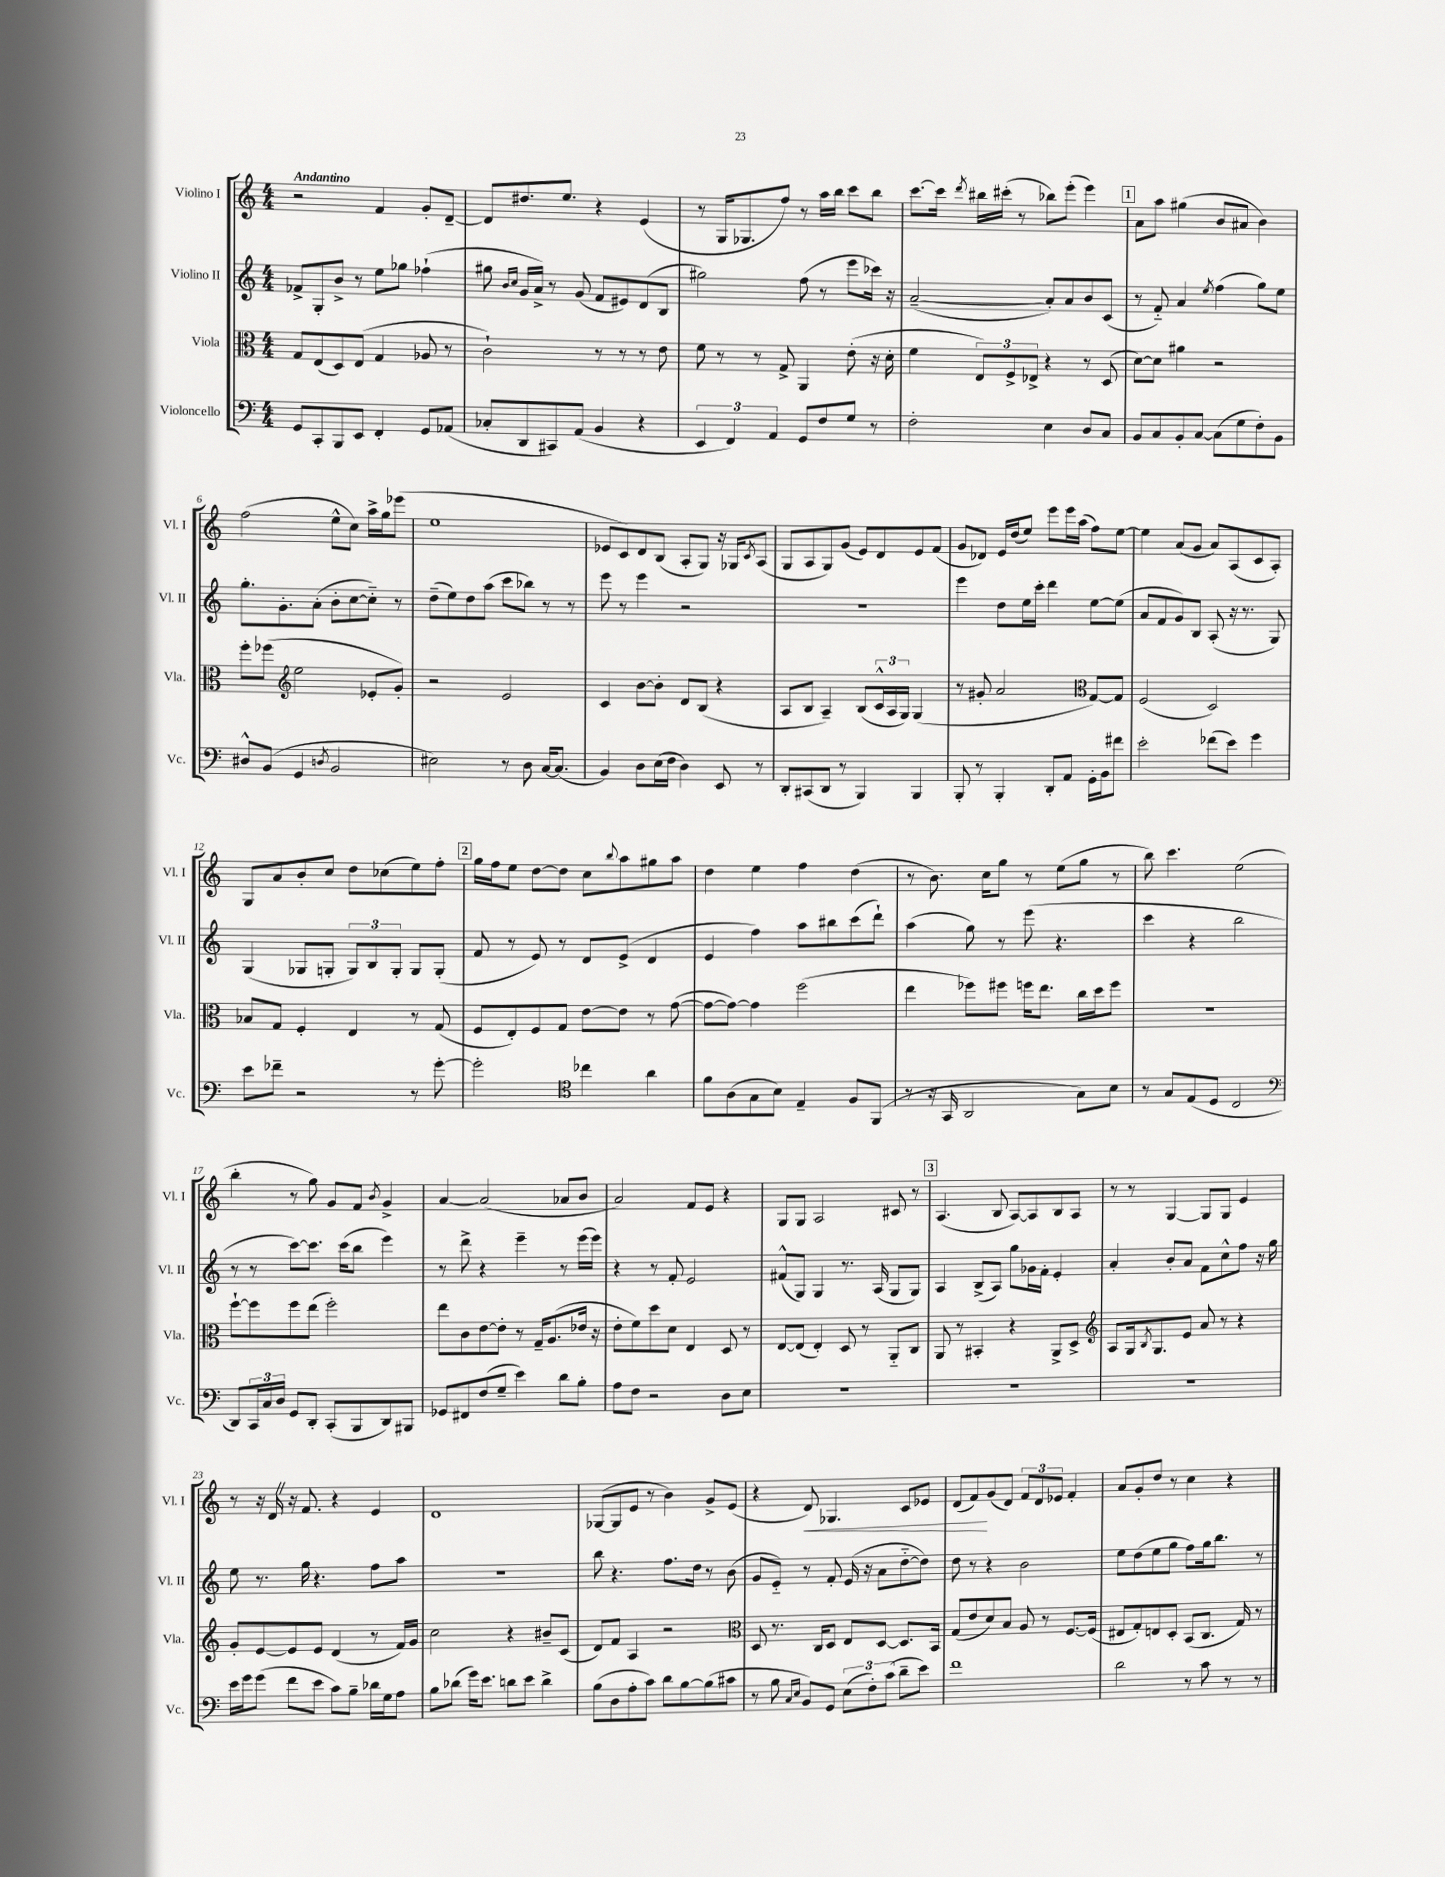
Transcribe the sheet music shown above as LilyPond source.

<<
\new StaffGroup <<
\new Staff = "s0" \with { instrumentName = "Violino I" shortInstrumentName = "Vl. I" } {
    \clef treble \key c \major \numericTimeSignature \time 4/4 \tempo "Andantino"
    r2 f'4 g'8-. d'8~-- |
    d'8 dis''8. e''8. r4 e'4( |
    r8 g16 ges8. f''8) r8 a''16 b''16 c'''8 b''8 |
    c'''8.~ c'''16 \acciaccatura { d'''8 } bis''16 cis'''16-.( r8 bes''8) e'''8-.( e'''4) |
    \mark \markup { \box "1" } a'8 a''8 gis''4( b'8 ais'8 b'4) |
    f''2( e''8-^ c''8) a''16-> g''16 ees'''8( |
    e''1 |
    ees'8 c'8) d'8 b8( a8-. g8) r16 ges16 \acciaccatura { c'8 } a8( |
    g8 a8 g8) g'8( e'8) d'8 e'8 f'8( |
    g'8 des'8) e'16 d''16( e''8) e'''8 e'''16 a''16( f''8) e''8~ |
    e''4 a'8( g'8 a'8) a8( c'8 a8-.) |
    g8 a'8 b'8-. c''8 d''8 ces''8( e''8) f''8-. |
    \mark \markup { \box "2" } g''16 f''16 e''8 d''8~ d''8 c''8 \appoggiatura { b''8 } a''8 gis''8 a''8 |
    d''4 e''4 f''4 d''4( |
    r8 b'8.) c''16 g''8 r8 e''8( g''8 r8 |
    b''8) c'''4. e''2( |
    b''4-. r8 g''8) g'8 f'8 \acciaccatura { b'8 } g'4-> |
    a'4~ a'2( aes'8 b'8 |
    a'2) f'8 e'8 r4 |
    g8 g8 a2 cis'8 r8 |
    \mark \markup { \box "3" } a4.( b8 a8~) a8 b8 a8 |
    r8 r8 g4~ g8 g8 e'4 |
    r8 r16 d'16 \once \override BreathingSign.text = \markup { \musicglyph "scripts.caesura.straight" } \breathe r16 f'8. r4 e'4 |
    d'1 |
    ges8~( ges8 e'8 r8 b'4) g'8-> e'8( |
    r4 d'8\<) ges4. c'8 ees'8 |
    d'8( f'8\!) g'8( d'8) \tuplet 3/2 { f'8 d'8 ees'8 } f'4-. |
    a'8 g'8-. d''8 r8 c''4 r4 \bar "|." |
}
\new Staff = "s1" \with { instrumentName = "Violino II" shortInstrumentName = "Vl. II" } {
    \clef treble \key c \major \numericTimeSignature \time 4/4
    fes'8-> g8-. b'8-> r8 e''8 ges''8 fes''4-!( |
    gis''8 \grace { b'16 c''16 } g'16 a'16->) r8 g'8( f'8 eis'8) d'8( b8 |
    gis''2) f''8( r8 e'''8 ces'''16) r16 |
    a'2~--( a'8-.) a'8 b'8 c'8( |
    \mark \markup { \box "1" } r8 f'8-_) a'4 \acciaccatura { e''8 } f''4( g''8) e''8 |
    g''8.-. g'8.-. a'8-.( b'8-. c''8~ c''8-_) r8 |
    d''8--( e''8) d''8 a''8( c'''8 bes''8) r8 r8 |
    e'''8 r8 e'''4 r2 |
    R1 |
    e'''4 d''8 e''16 c'''16-. d'''4 e''8~ e''8( |
    a'8 f'8 g'8) b8 a8-.( r16 r8. g8) |
    g4( ges8 g8-. \tuplet 3/2 { g8) b8 g8-. } g8 g8-.( |
    \mark \markup { \box "2" } f'8 r8 e'8) r8 d'8 e'8->( d'4 |
    e'4 f''4) a''8 bis''8 c'''8( d'''8-!) |
    a''4( g''8) r8 e'''8( r4. |
    c'''4 r4 b''2 |
    r8 r8 c'''8~) c'''8. c'''16( b''8 e'''4) |
    r8 d'''8-> r4 e'''4-- r8 e'''16( e'''16) |
    r4 r8 f'8-. e'2 |
    fis'8-^( g8) g4 r8. a16( g8 g8) |
    \mark \markup { \box "3" } a4 b8->( a8) g''8 ges'16 f'16-. e'4-. |
    a'4-. b'8-. a'8 f'8 c''8-^ f''8 r16 g''16 |
    e''8 r8. g''16 r4. f''8 a''8 |
    R1 |
    b''8 r4. f''8. d''16 r8 b'8( |
    g'8 e'8-_) r8 f'8-. e'16( r16 a'8 d''8~-_ d''8) |
    d''8 r8 r4 b'2 |
    e''8 d''8( e''8 g''8 f''8) g''16 b''8. r8 \bar "|." |
}
\new Staff = "s2" \with { instrumentName = "Viola" shortInstrumentName = "Vla." } {
    \clef alto \key c \major \numericTimeSignature \time 4/4
    g8 e8( d8) e8( g4 aes8 r8 |
    c'2-!) r8 r8 r8 e'8 |
    f'8 r8 r8 g8-> a,4 e'8-.( r16 d'16-. |
    f'4 \tuplet 3/2 { e8) f8-> ees8-> } r4 r8 d8( |
    \mark \markup { \box "1" } d'8~) d'8 ais'4 r2 |
    f''8-. fes''8( \clef treble e''2 ees'8-. g'8-.) |
    r2 e'2 |
    c'4 b'8~ b'8-. d'8 b8( r4 |
    a8 b8 a4--) b8( \tuplet 3/2 { c'16-^ a16 g16) } g4( |
    r8 gis'8-. a'2 \clef alto g8~) g8 |
    f2( d2) |
    bes8 g8 f4-. e4 r8 g8( |
    \mark \markup { \box "2" } f8 e8-.) f8 g8 e'8~ e'8 r8 g'8~( |
    g'8~ g'8~) g'4 f''2( |
    e''4 fes''8) fis''8 f''16 e''8. c''16 d''16 f''8 |
    r1 |
    f''8~-! f''8 f''8 e''8( f''2-.) |
    e''8 c'8 e'8~ e'8-. r8 g16-- a8.( ees'16 r16 |
    e'8-. f'8) d''8 d'8 e4 d8 r8 |
    e8~ e8( e4-.) d8 r8 a,8-_ c8 |
    \mark \markup { \box "3" } a,8 r8 bis,4-. r4 a,8-> d8-> |
    \clef treble a8 g16 \acciaccatura { b8 } g8. e'8 a'8 r8 r4 |
    g'8-. e'8~ e'8 e'8 d'4( r8 f'16) g'16 |
    c''2 r4 bis'8-- c'8( |
    d'8) f'8 a4 r2 |
    \clef alto d8 r8. c16 d8 e8 d8~ d8. b,16 |
    g8( e'8 d'8) b8 a8 r8 f8.~ f16( |
    eis8 g8-.) e8 d8-. b,8( c8. g16) r8 \bar "|." |
}
\new Staff = "s3" \with { instrumentName = "Violoncello" shortInstrumentName = "Vc." } {
    \clef bass \key c \major \numericTimeSignature \time 4/4
    g,8 c,8-. b,,8 e,8 f,4-. g,8 aes,8( |
    ces8-. d,8 cis,8) a,8( b,4 r4 |
    \tuplet 3/2 { e,4 f,4) a,4 } g,8 f8 g8 r8 |
    f2-. e4 d8 c8 |
    \mark \markup { \box "1" } b,8 c8 b,8-. c8~ c8( g8 f8-.) b,8 |
    dis8-^ b,8( g,4 \acciaccatura { d8 } b,2 |
    eis2) r8 d8 c16~ c8.( |
    b,4) d8 e16( f16 d4) e,8 r8 |
    d,8-. cis,8( d,8 r8 b,,4) b,,4 |
    b,,8-. r8 b,,4-. d,8-. a,8 g,16-. b,16 fis'8 |
    e'2-. fes'8( e'8) g'4 |
    e'8 fes'8-- r2 r8 g'8~-. |
    \mark \markup { \box "2" } g'2-. \clef tenor ces''4 a'4 |
    f'8 a8( g8 b8) e4-- f8 f,8( |
    r8 r16 g,16 a,2 g8) b8 |
    r8 g8 e8( d8 c2 |
    \clef bass d,8) \tuplet 3/2 { c,16 c16 d16 } g,8 d,8-. c,8-.( b,,8 d,8) bis,,8 |
    ges,8 fis,8 f8( g8-- e'4) d'8 b8-. |
    a8 f8 r2 d8 e8 |
    R1 |
    \mark \markup { \box "3" } R1 |
    R1 |
    e'16 g'16 g'8( f'8 e'8 c'8) b8-- des'16 g16 a8 |
    b8 des'8( g'16) e'8. d'8 e'8 d'4-> |
    b8( d8 a8-. c'8) d'8 b8~ b8( cis'8 |
    r8 b8 \grace { c16 e16 } b,8) g,8 \tuplet 3/2 { e8( f8-.) c'8( } d'8-- e'8) |
    f'1 |
    d'2 r8 c'8 r8 r8 \bar "|." |
}
>>
>>
